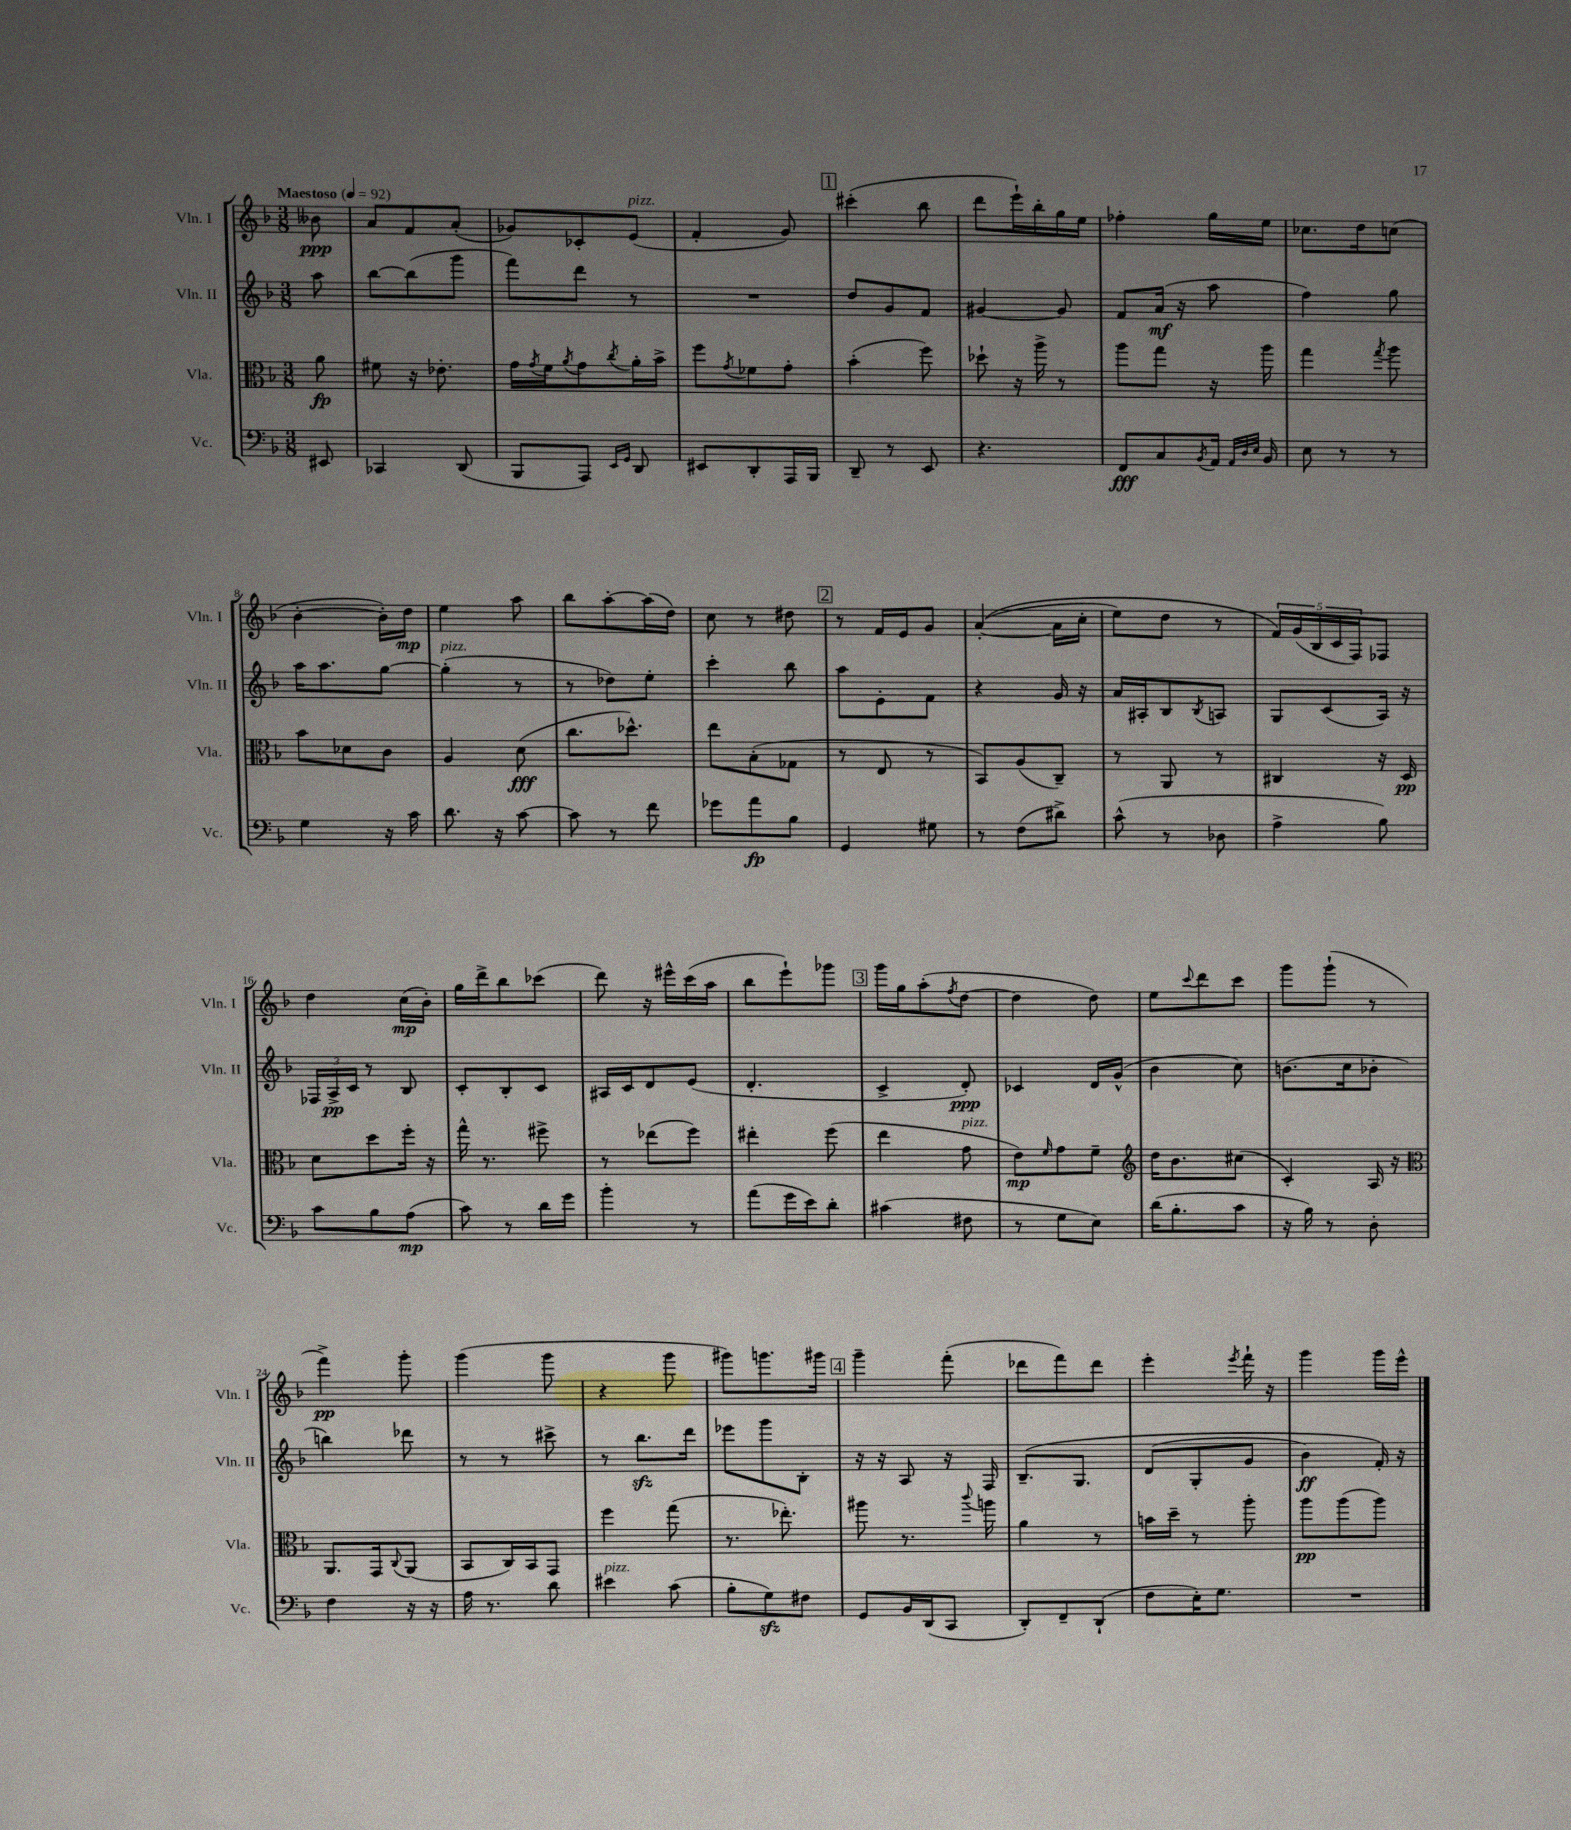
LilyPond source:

<<
\new StaffGroup <<
\new Staff = "s0" \with { instrumentName = "Vln. I" shortInstrumentName = "Vln. I" } {
    \clef treble \key f \major \numericTimeSignature \time 3/8 \partial 8 \tempo "Maestoso" 4 = 92
    beses'8\ppp |
    a'8 f'8 a'8-.( |
    ges'8) ces'8-. e'8^\markup { \italic "pizz." }( |
    f'4-. g'8) |
    \mark \markup { \box "1" } cis'''4-.( bes''8 |
    d'''8 e'''16-!) bes''16-. g''16 e''16 |
    fes''4-. g''16 e''16 |
    ces''8. d''16 c''8( |
    bes'4~-. bes'16-.) d''16\mp |
    e''4 a''8 |
    bes''8 a''8~-. a''16( d''16) |
    c''8 r8 dis''8 |
    \mark \markup { \box "2" } r8 f'16 e'16 g'8 |
    a'4~-.(\( a'16 c''16-. |
    e''8) d''8 r8 |
    \tuplet 5/4 { f'16\) g'16( bes16 c'16 f16) } fes8 |
    d''4 c''16\mp( bes'16-.) |
    g''16 d'''16-> bes''8 ces'''8( |
    d'''8) r16 eis'''16-^ c'''16( a''16 |
    bes''8 e'''8-!) ges'''8 |
    \mark \markup { \box "3" } g'''16 g''16 a''8-.( \acciaccatura { f''8 } d''8~ |
    d''4 d''8) |
    e''8 \appoggiatura { c'''8 } d'''8 c'''8 |
    g'''8 g'''8-!( r8 |
    f'''4->\pp) g'''8-. |
    g'''4( g'''8 |
    r4 g'''8 |
    gis'''8) g'''8. gis'''16 |
    \mark \markup { \box "4" } g'''4-- f'''8-.( |
    des'''8 f'''8) des'''8 |
    e'''4-. \acciaccatura { e'''8 } f'''16-! r16 |
    g'''4 g'''16 e'''16-^ \bar "|." |
}
\new Staff = "s1" \with { instrumentName = "Vln. II" shortInstrumentName = "Vln. II" } {
    \clef treble \key f \major \numericTimeSignature \time 3/8 \partial 8
    a''8 |
    bes''8~ bes''8( g'''8 |
    f'''8) d'''8 r8 |
    R4. |
    \mark \markup { \box "1" } d''8 g'8 f'8 |
    gis'4~ gis'8 |
    f'8 a'16\mf( r16 a''8 |
    f''4) g''8 |
    a''16 a''8. g''8~ |
    g''4-.^\markup { \italic "pizz." }( r8 |
    r8 des''8) e''8-. |
    c'''4-. bes''8 |
    \mark \markup { \box "2" } a''8 e'8-. f'8 |
    r4 g'16 r16 |
    a'16 ais16-. bes8 \acciaccatura { bes8 } a8 |
    g8 c'8( a16) r16 |
    \tuplet 3/2 { fes16 a16->\pp c'16 } r8 bes8 |
    c'8-. bes8-. c'8 |
    ais16 c'16 d'8 e'8( |
    d'4.-. |
    \mark \markup { \box "3" } c'4-> d'8-.\ppp) |
    ces'4 d'16 g'16-^( |
    bes'4 c''8) |
    b'8.( c''16 bes'8-. |
    b''4) des'''8 |
    r8 r8 cis'''8-> |
    r8 bes''8.\sfz d'''16 |
    ees'''8 g'''8 bes8-. |
    \mark \markup { \box "4" } r16 r16 a8 r16 f16 |
    bes8.--\( g8. |
    d'8( g8-. g'8 |
    bes'4\ff) f'16-.\) r16 \bar "|." |
}
\new Staff = "s2" \with { instrumentName = "Vla." shortInstrumentName = "Vla." } {
    \clef alto \key f \major \numericTimeSignature \time 3/8 \partial 8
    a'8\fp |
    fis'8 r16 ees'8.-. |
    g'16 \acciaccatura { g'8 } f'16 \acciaccatura { a'8 } g'8 \acciaccatura { c''8 } a'16-. bes'16-> |
    f''8 \acciaccatura { g'8 } fes'8 g'8-. |
    \mark \markup { \box "1" } bes'4-.( f''8) |
    des''8-! r16 a''16-> r8 |
    a''8 g''8 r16 a''16 |
    g''4 \acciaccatura { g''8 } a''8 |
    bes'8 des'8 c'8 |
    a4 d'8\fff( |
    c''8. des''8.-^) |
    e''8 bes8-.( ges8 |
    \mark \markup { \box "2" } r8 e8 r8 |
    bes,8) a8( c8--) |
    r8 a,8 r8 |
    cis4 r16 d16\pp |
    d'8 d''8 f''16-. r16 |
    g''16-^ r8. fis''8-> |
    r8 ees''8( f''8) |
    eis''4-. f''8( |
    \mark \markup { \box "3" } e''4 g'8^\markup { \italic "pizz." } |
    e'8\mp) \grace { f'16 } g'8 f'8-- |
    \clef treble d''16 bes'8. cis''8( |
    c'4-.) a16 r16 |
    \clef alto a,8. g,16 \appoggiatura { c8 } a,8( |
    bes,8 c16) bes,16 g,8 |
    f''4 g''8( |
    r8. ees''8.-.) |
    \mark \markup { \box "4" } ais''8 r8. \appoggiatura { c'''8 } a''16 |
    a'4 r8 |
    b'16 d''16-- r8 a''8-. |
    a''8\pp a''8( a''8) \bar "|." |
}
\new Staff = "s3" \with { instrumentName = "Vc." shortInstrumentName = "Vc." } {
    \clef bass \key f \major \numericTimeSignature \time 3/8 \partial 8
    eis,8 |
    ces,4 d,8( |
    bes,,8 a,,8) \grace { e,16 g,16 } d,8 |
    eis,8 d,8-. a,,16 bes,,16 |
    \mark \markup { \box "1" } d,8-- r8 e,8 |
    r4. |
    f,8\fff c8 \acciaccatura { bes,8 } a,16 \grace { a,32 d32 e32 } bes,16 |
    e8 r8 r8 |
    g4 r16 c'16 |
    d'8. r16 c'8~ |
    c'8 r8 f'8 |
    ges'8 a'8\fp bes8 |
    \mark \markup { \box "2" } g,4 gis8 |
    r8 f8( dis'8->) |
    c'8-^( r8 des8 |
    a4-> bes8) |
    c'8 bes8 a8\mp( |
    c'8) r8 d'16 g'16 |
    bes'4-. r8 |
    a'8( g'16 e'16) d'8-. |
    \mark \markup { \box "3" } cis'4( fis8 |
    r8 g8 e8) |
    d'16( bes8.-. c'8 |
    r16 bes16) r8 d8-. |
    f4 r16 r16 |
    a16 r8. d'8 |
    eis'4^\markup { \italic "pizz." } c'8( |
    bes8-. g8\sfz) fis8 |
    \mark \markup { \box "4" } g,8 bes,16 d,16( c,8 |
    d,8-.) f,8-- d,8-!( |
    f8 e16-.) g8. |
    R4. \bar "|." |
}
>>
>>
